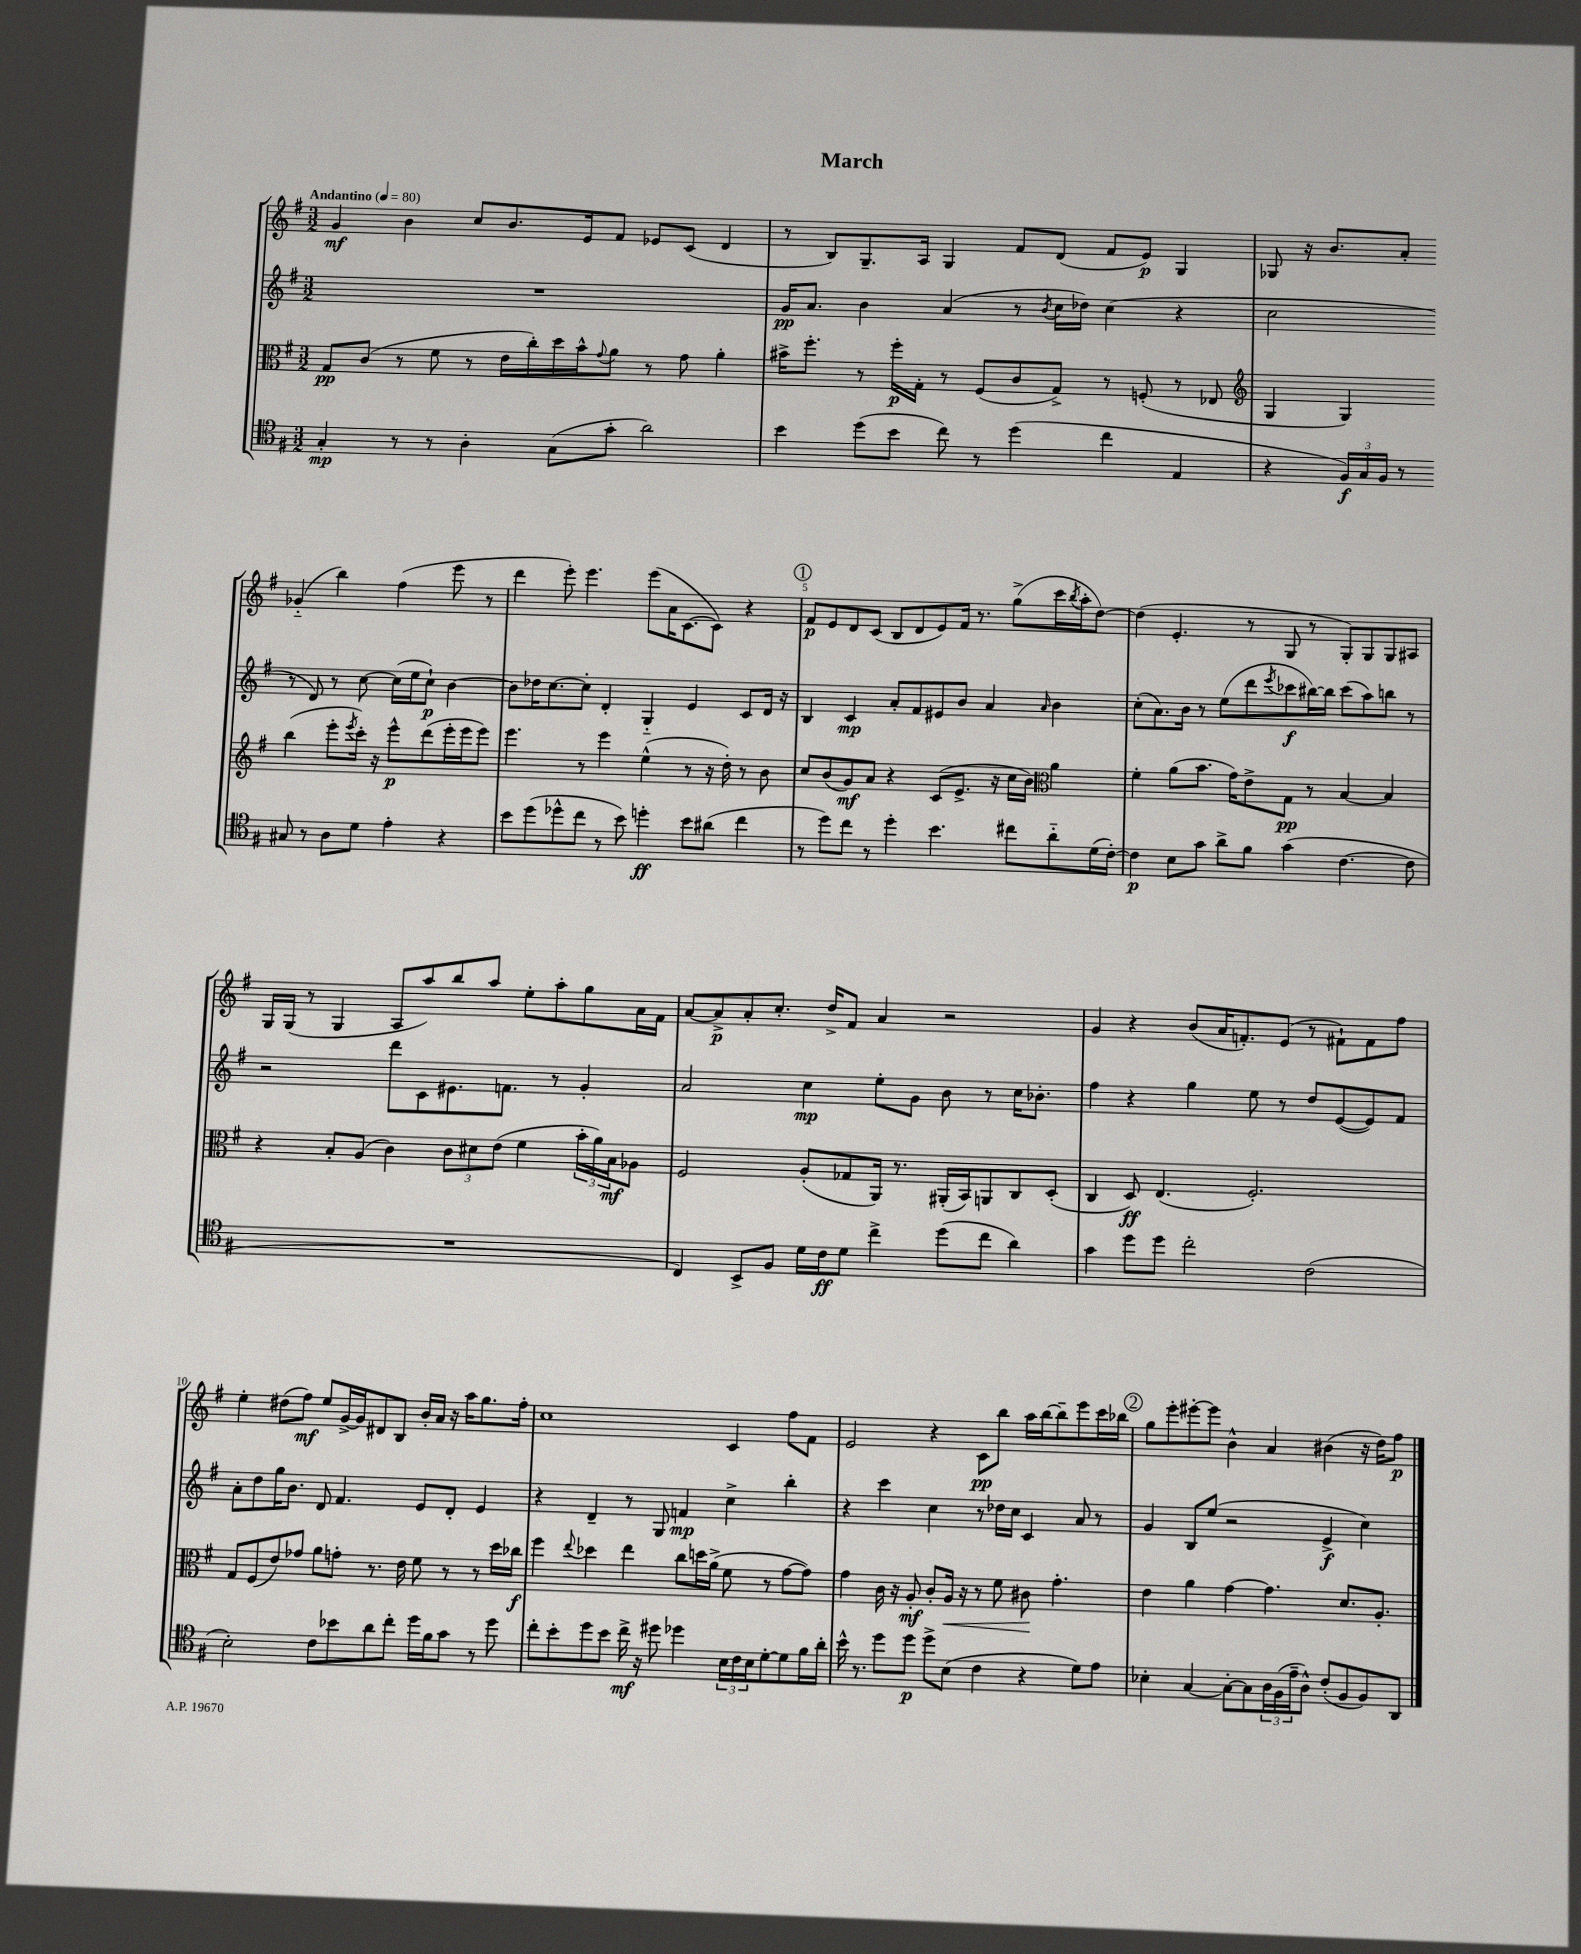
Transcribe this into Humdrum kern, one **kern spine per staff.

**kern	**kern	**kern	**kern
*staff4	*staff3	*staff2	*staff1
*clefC4	*clefC3	*clefG2	*clefG2
*k[f#]	*k[f#]	*k[f#]	*k[f#]
*M3/2	*M3/2	*M3/2	*M3/2
*MM80	*MM80	*MM80	*MM80
4G'	8G	1.r	4g
.	(8c	.	.
8r	8r	.	4b
8r	8f#	.	.
4A'	8r	.	8cc
.	16e	.	8.b
.	16cc')	.	.
(8G	16dd	.	.
.	16b^^	.	16e
.	8qqg	.	.
8g'	8a	.	8f#
2a)	8r	.	8e-
.	8g	.	(8c
.	4a'	.	4d
=	=	=	=
4b	16b#^	16g	8r
.	8.ff#'	8.a	.
.	.	.	8B)
(8dd	8r	4b	8.G~
8b	16ff#'	.	.
.	16G'	.	16A
8cc)	8r	(4a	4G
8r	(8F#	.	.
(4dd	8c	8r	8f#
.	.	8qb	.
.	8G^)	16cc	(8d
.	.	16dd-)	.
4cc	8r	(4cc	8f#
.	(8F'	.	8e)
4E	8r	4r	4G
.	8E-	.	.
=	=	=	=
*	*clefG2	*	*
4r	4G	2cc	8G-
.	.	.	16r
.	.	.	8.b
24F#)	4G)	.	.
24G	.	.	.
24F#	.	.	.
8r	.	.	8a'
8G#	(4bb	8r	(4g-'~
8r	.	8d)	.
8A	8eee'	8r	4bb)
.	8qeee	.	.
8d	16ccc')	[8cc	.
.	16r	.	.
4e'	8eee^^	(16cc]	(4ff#
.	.	16ee	.
.	(8ddd	8cc`)	.
4r	16eee'	[4b	8eee
.	16eee	.	.
.	8eee)	.	8r
=	=	=	=
8b	4.eee	8b]	4ddd
(8dd	.	16dd-	.
.	.	[8.cc	.
8dd-^^	.	.	8eee')
8cc	8r	8cc']	4.eee
8r	4eee	4d'	.
8b)	.	.	.
4dd'	(4ee^^	4G'~	(8eee
.	.	.	16a
.	.	.	[8.c
8b	8r	4e	.
(8a#	16r	.	8c])
.	16dd')	.	.
4cc	8r	8c	4r
.	8b	16d	.
.	.	16r	.
=	=	=	=
8r	8cc	4B	8f#
8dd)	(8b	.	8e
8cc	8g)	4c	8d
8r	8a	.	(8c
4dd'	4r	8a'	8B
.	.	8f#	8d
4.b	(8c	8e#	8e)
.	8.e^	8b	16f#
.	.	.	8.r
.	.	4a	.
.	16r	.	.
8cc#	16cc	.	(8gg^
.	16b)	.	.
*	*clefC3	*	*
.	.	16qqa	.
8a'~	4a	4b	16ccc
.	.	.	8qbb
.	.	.	16aa'
(16d	.	.	[8dd)
[16c')	.	.	.
=	=	=	=
4c]	4f#'	(8cc'	(4dd]
.	.	8.a)	.
8B	(8a	.	4.e'
.	.	16b	.
8g	8.b	8r	.
8a^	.	(8ee	.
.	16g)	.	.
8f#	8e^	8ddd	8r
.	.	8qeee	.
(4g	8G	8ccc-	8G
.	8r	[16bb#)	8r
.	.	16bb#]	.
[4.c	[4B	(8ccc-	8G')
.	.	8aa)	8G
.	4B]	8bb	8G
8c]	.	8r	8A#
=	=	=	=
1.r	4r	2r	16G
.	.	.	(16G
.	.	.	8r
.	8B'	.	4G
.	(8A	.	.
.	4c)	8ddd	8A
.	.	8c	8aa)
.	12c	8.e#	8bb
.	12d#	.	.
.	.	.	8aa
.	(12e	.	.
.	.	8.f	.
.	4f#	.	8ee'
.	.	8r	8aa'
.	24b'	4g'	8gg
.	24a)	.	.
.	24B	.	.
.	8A-	.	16a
.	.	.	16f#
=	=	=	=
4C)	2F#	2a	[8a
.	.	.	8a^]
8BB^	.	.	8a'
8F#	.	.	8.cc'
16d	(8A'	4cc	.
16c	.	.	16dd^
8d	8G-	.	8f#
4cc^	16AA)	8ee'	4a
.	8.r	.	.
.	.	8g	.
(8dd	(16AA#'	8b	2r
.	16BB)	.	.
8cc	8AA	8r	.
4a)	8C	16cc	.
.	.	8.b-'	.
.	(8D'	.	.
=	=	=	=
4g	4C	4ff#	4g
8dd	8D)	4r	4r
8dd	(4.E	.	.
2cc'	.	4gg	(8b
.	.	.	16a
.	.	.	8.f')
.	2.F#')	8ee	.
.	.	8r	(8e
(2c	.	8dd	8r
.	.	([8e	8f#`)
.	.	8e])	8f#
.	.	8f#	8ff#
=	=	=	=
2B')	8G	8a'	4ee'
.	(8F#	8dd	.
.	8e)	16gg	(8dd#
.	.	8.b	.
.	8g-	.	8ff#)
8c	8a	8d	8ee
8b-	8g'	4.f#	[16g^
.	.	.	16g]
8a	8.r	.	8d#
8cc'	.	.	8B
.	16e	.	.
16dd	8f#	8e	16b'
16f#	.	.	16a
8g	8r	8d'	16r
.	.	.	16aa
8r	8r	4e	8.gg
8dd	16dd	.	.
.	16cc-	.	16ff#'
=	=	=	=
8cc'	4ff#	4r	1cc
8b'	.	.	.
.	8qqee	.	.
8dd	4dd-	4d~	.
8b	.	.	.
16cc^	4ee	8r	.
16r	.	.	.
8dd#	.	8G	.
4dd-	8cc	4f	.
.	16dd	.	.
.	(16a^	.	.
24B	8f#	4cc^	4c
24c	.	.	.
24B	.	.	.
[8d'	8r	.	.
8d]	[8g	4bb'	8ff#
16f#	8g])	.	8f#
16a'	.	.	.
=	=	=	=
16b^^	4g	4r	2e
8.r	.	.	.
8dd	16c	4ccc	.
.	16r	.	.
8dd	8A'	.	.
8dd^	8c'	4cc	4r
(8B	16A	.	.
.	16r	.	.
4c	8r	8r	8c
.	8f#	16dd-	8bb
.	.	16cc	.
4r	8c#	4c	16aa
.	.	.	[16bb
.	4.g'	.	8bb~]
8d)	.	8a	8eee
8e	.	8r	16ccc
.	.	.	16bb-
=	=	=	=
4B-'	4e	4g	8gg
.	.	.	8eee'
[4G	4a	8B	[8eee#'
.	.	(8ee	8eee#]
8G'_	[4g	2r	4b^^
8G]	.	.	.
24A	4.g]	.	4a
(24F#	.	.	.
24e~	.	.	.
8A^^)	.	.	.
(8c'	.	4e^	(4b#
8F#	8.d	.	.
8F#)	.	4cc)	16r
.	8.A'	.	16dd)
8AA	.	.	8ff#
==	==	==	==
*-	*-	*-	*-
